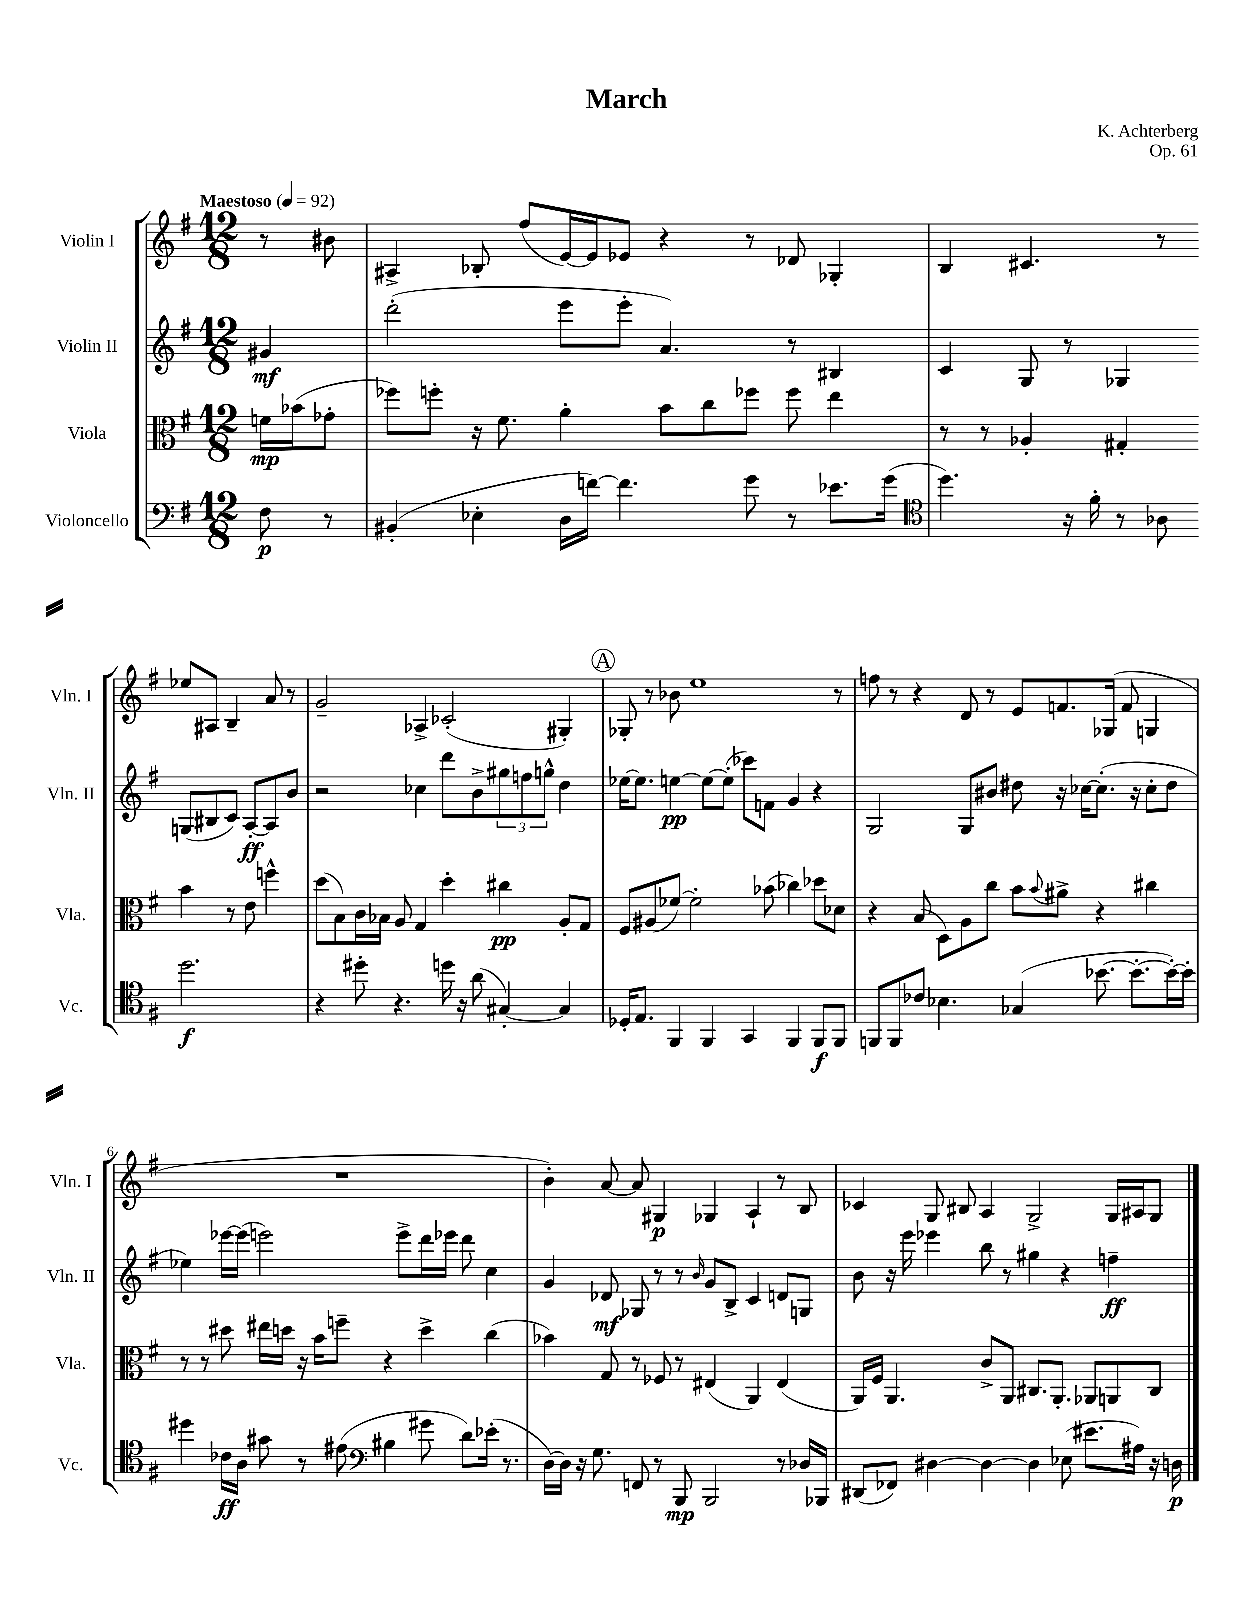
\header { title = "March" composer = "K. Achterberg" opus = "Op. 61" }
<<
\new StaffGroup <<
\new Staff = "s0" \with { instrumentName = "Violin I" shortInstrumentName = "Vln. I" } {
    \clef treble \key g \major \numericTimeSignature \time 12/8 \partial 4 \tempo "Maestoso" 4 = 92
    r8 bis'8 |
    ais4-> bes8-. fis''8( e'16~) e'16 ees'8 r4 r8 des'8 ges4-. |
    b4 cis'4. r8 ees''8 ais8 b4-- a'8 r8 |
    g'2-- aes4-> ces'2-.( gis4-.) |
    \mark \markup { \circle "A" } ges8-. r8 bes'8 e''1 r8 |
    f''8 r8 r4 d'8 r8 e'8 f'8. ges16( f'8 g4 |
    R1. |
    b'4-.) a'8~ a'8 gis4\p ges4 a4-! r8 b8 |
    ces'4 g8 bis8 a4 g2-> g16 ais16 g8 \bar "|." |
}
\new Staff = "s1" \with { instrumentName = "Violin II" shortInstrumentName = "Vln. II" } {
    \clef treble \key g \major \numericTimeSignature \time 12/8 \partial 4
    gis'4\mf |
    d'''2-.( e'''8 e'''8-. a'4.) r8 bis4 |
    c'4 g8 r8 ges4 g8( bis8 c'8) a8~-.\ff a8 b'8 |
    r2 ces''4 d'''8 b'8-> \tuplet 3/2 { gis''8 f''8 g''8-^ } d''4 |
    \mark \markup { \circle "A" } ees''16~ ees''8. e''4~\pp e''8~ e''8-.( ces'''8) f'8 g'4 r4 |
    g2 g8 bis'8 dis''8 r16 ces''16~ ces''8.-.( r16 ces''8-. dis''8 |
    ees''4) ees'''16~ ees'''16( e'''2) e'''8-> d'''16 ees'''16 d'''8 c''4 |
    g'4 des'8\mf ges8 r8 r8 \grace { b'16 } g'8 b8-> c'4 d'8 g8 |
    b'8 r16 e'''16 ees'''4 b''8 r8 gis''4 r4 f''4--\ff \bar "|." |
}
\new Staff = "s2" \with { instrumentName = "Viola" shortInstrumentName = "Vla." } {
    \clef alto \key g \major \numericTimeSignature \time 12/8 \partial 4
    f'16\mp bes'16( ges'8-. |
    fes''8) f''8-. r16 fis'8. a'4-. b'8 c''8 fes''8 fes''8 e''4 |
    r8 r8 aes4-. gis4-. b'4 r8 e'8 f''4-^ |
    d''8( b8) c'16 bes16 a8 g4 d''4-. cis''4\pp a8-. g8 |
    \mark \markup { \circle "A" } fis8 ais8( fes'8~) fes'2-. bes'8( ces''4) des''8 des'8 |
    r4 b8( d8) a8 c''8 b'8 \appoggiatura { b'8 } ais'8-> r4 cis''4 |
    r8 r8 dis''8 eis''16 d''16 r16 b'16 f''8-- r4 d''4-> c''4( |
    bes'4) g8 r8 fes8 r8 eis4( a,4) eis4( |
    a,16) fis16 a,4. c'8-> a,8 cis8. a,8.-. aes,8 a,8 cis8 \bar "|." |
}
\new Staff = "s3" \with { instrumentName = "Violoncello" shortInstrumentName = "Vc." } {
    \clef bass \key g \major \numericTimeSignature \time 12/8 \partial 4
    fis8\p r8 |
    bis,4-.( ees4-. d16 f'16~) f'4. g'8 r8 ees'8. g'16( |
    \clef tenor d''4.) r16 fis'16-. r8 aes8 d''2.\f |
    r4 dis''8-. r4. d''16 r16 a'8( gis4~-.) gis4 |
    \mark \markup { \circle "A" } des16-. e8. fis,4 fis,4 g,4 fis,4 fis,8\f fis,8 |
    f,8 f,8 ces'8 bes4. ges4( bes'8.~ bes'8.~-. bes'16~-.) bes'16-. |
    dis''4 ces'16\ff a16 gis'8 r8 eis'8( \clef bass bis4 gis'8 d'8) ees'16-.( r8. |
    d16~) d16 r16 g8. f,8 r8 b,,8\mp b,,2 r8 des16 bes,,16 |
    dis,8( fes,8) dis4~ dis4~ dis4 ees8( eis'8. ais16) r16 d16\p \bar "|." |
}
>>
>>
